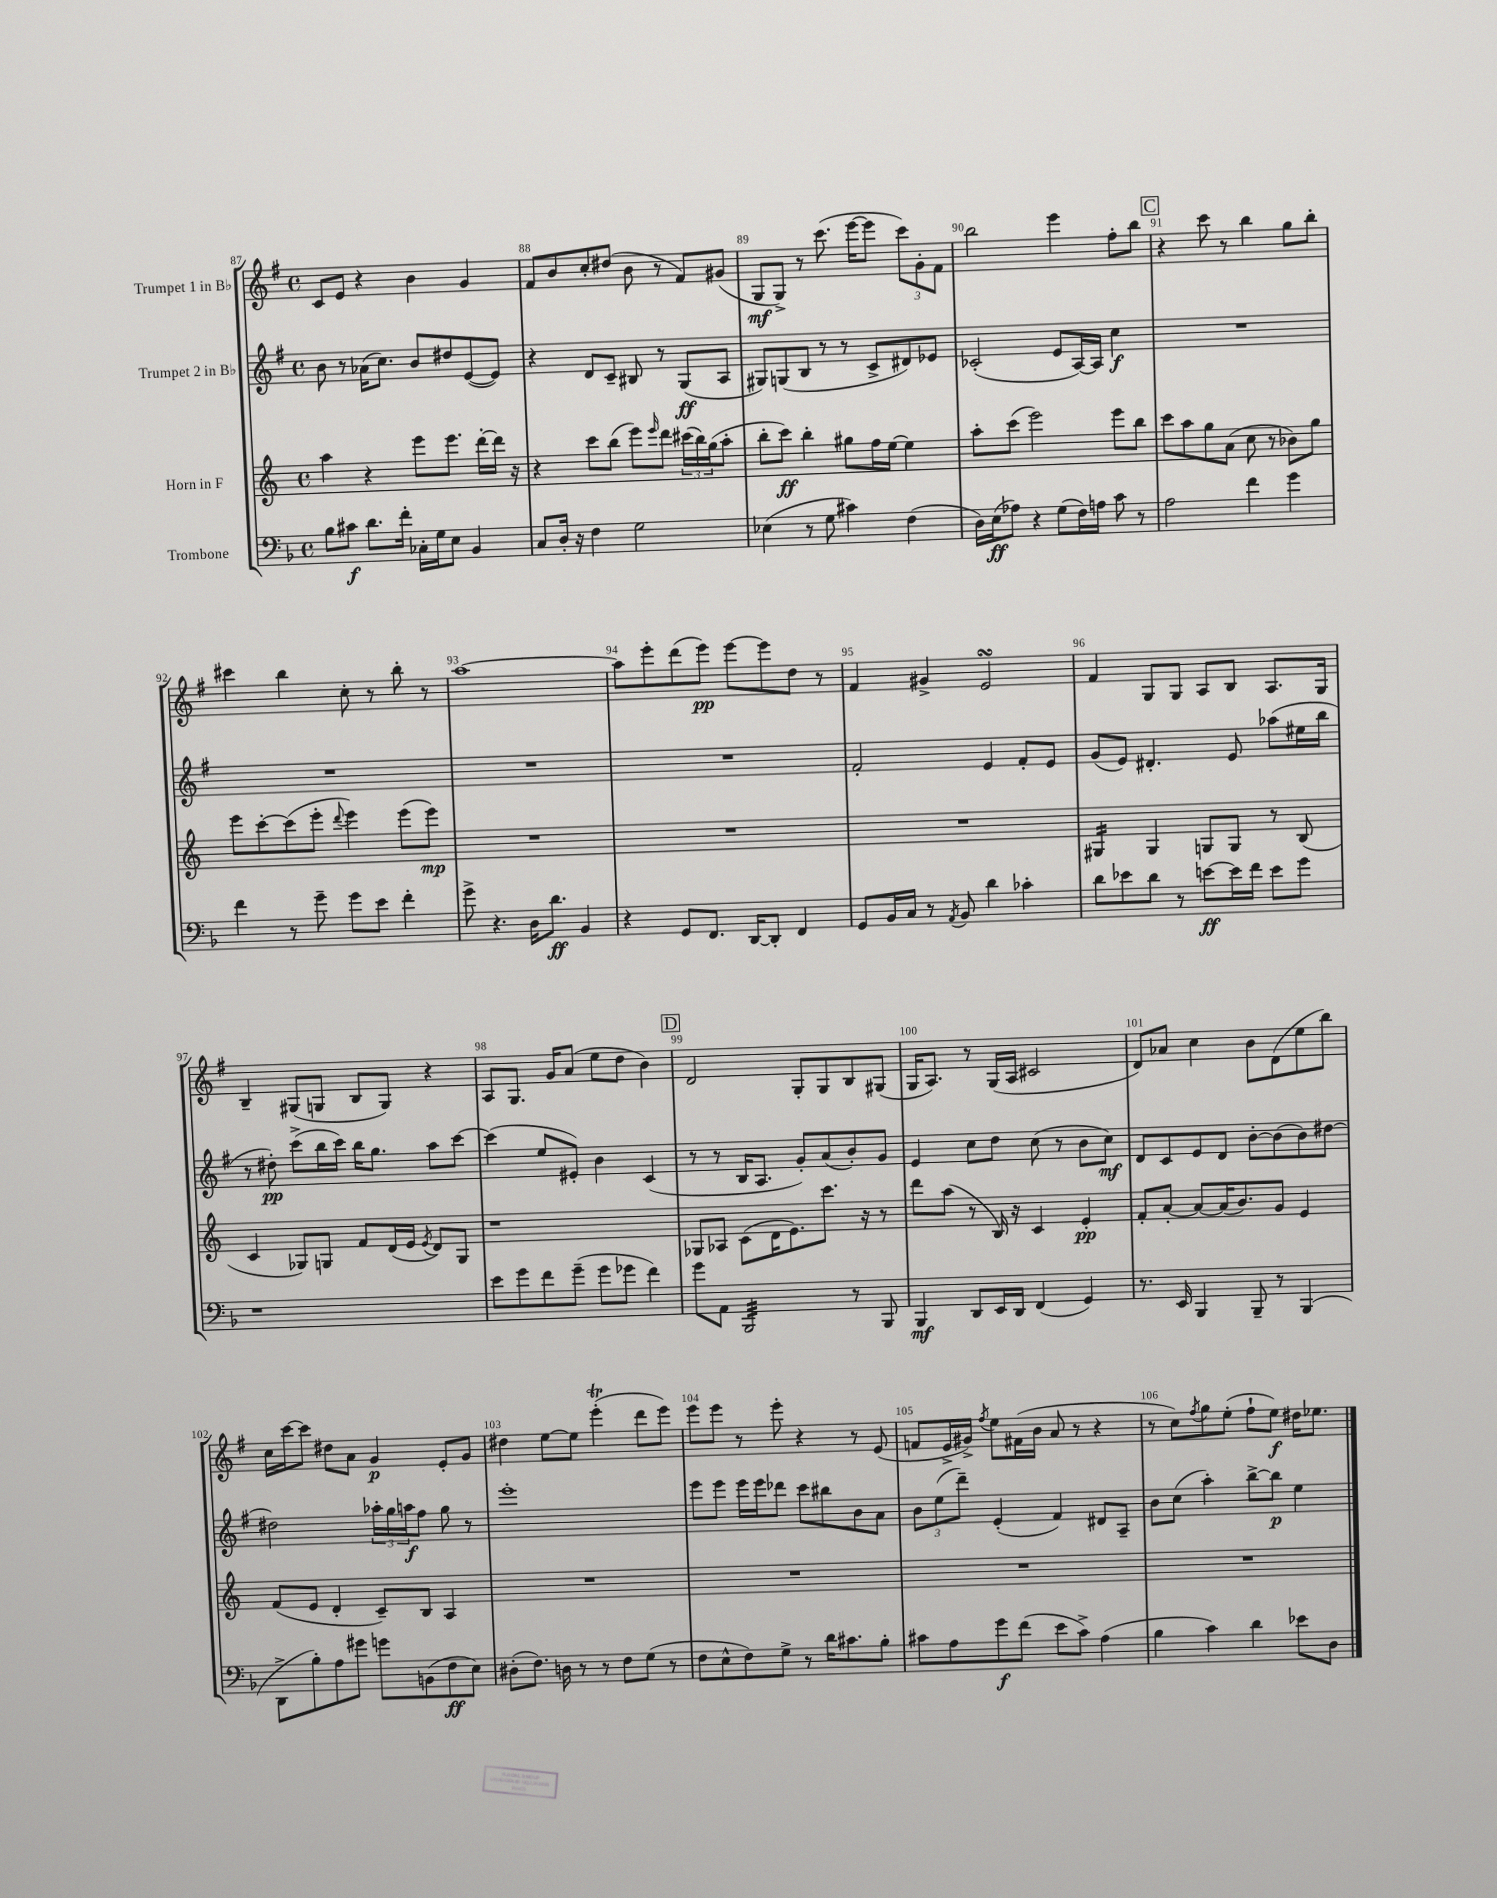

**kern	**kern	**kern	**kern
*staff4	*staff3	*staff2	*staff1
*clefF4	*clefG2	*clefG2	*clefG2
*k[b-]	*k[]	*k[f#]	*k[f#]
*M4/4	*M4/4	*M4/4	*M4/4
*met(c)	*met(c)	*met(c)	*met(c)
8B-\L	4aa\	8b\	8c/L
8c#\J	.	8r	8e/J
8.d\L	4r	(16a-\LK	4r
.	.	8.cc\J)	.
16f'\Jk	.	.	.
16C-'\LL	8eee\L	8b/L	4b\
16G\J	.	.	.
8E\J	8.eee\J	8dd#/	.
4BB-/	.	([8e/	4g/
.	[16ddd'\LL	.	.
.	16ddd\]JJ	8e/]J)	.
.	16r	.	.
=	=	=	=
8C/L	4r	4r	8f#/L
16D'/Jk	.	.	8b/
16r	.	.	.
4F\	8ccc\L	8d/L	8cc'/
.	(8bb\J	8c~/J	(8dd#/J
2G\	8eee\L)	8B#/	8b\
.	16qqeee/	.	.
.	8ddd\J	8r	8r
.	(24ccc#\LL	(8G/L	8f#/L)
.	24bb\)	.	.
.	(24gg\J	.	.
.	8aa'\J	8A/J	(8g#/J
=	=	=	=
(4E-\	8bb'\L	8G#/L)	8G/L
.	8ccc\J)	(8G/	8G^/J)
8r	4bb'\	8B/J	8r
8G\	.	8r	(8.ccc\
4c#\)	8gg#\L	8r	.
.	.	.	[16eee\LK
.	16ff\L	8c^/L	8eee\]J
.	[16ee\JJ	.	.
(4F\	4ee\]	8d#/)	12ccc\L)
.	.	.	12g'\
.	.	8e-/J	.
.	.	.	12f#\J
=	=	=	=
16D\LL)	8aa'\L	(2c-'/	2bb\
(16E\J	.	.	.
8A-\J)	(8ccc\J	.	.
4r	2eee\)	.	.
(8G\L	.	8e/L	4eee\
16F\L)	.	[16A/L)	.
16A\JJ	.	16A/]JJ	.
8c\	8eee\L	4cc\	8ff#'\L
8r	8bb\J	.	8bb\J
=	=	=	=
2A\	8ccc\L	1r	4r
.	8aa\	.	.
.	8gg\	.	8ccc\
.	(8a\J	.	8r
4f\	8cc\	.	4bb\
.	8r	.	.
4g\	8b-\L)	.	8gg\L
.	8gg\J	.	8bb'\J
=	=	=	=
4f\	8eee\L	1r	4ccc#\
.	[8ccc'\	.	.
8r	(8ccc\]	.	4bb\
8g~\	8eee'\J	.	.
.	8qqddd/	.	.
8g\L	4eee\)	.	8cc'\
8e\J	.	.	8r
4f'\	(8eee\L	.	8bb'\
.	8eee\J)	.	8r
=	=	=	=
8g^\	1r	1r	[1aa
4.r	.	.	.
16D\LK	.	.	.
8.d\J	.	.	.
4BB-/	.	.	.
=	=	=	=
4r	1r	1r	8aa\]L
.	.	.	8eee'\
8GG/L	.	.	(8ddd\
8.FF/J	.	.	8eee\J)
.	.	.	[8eee\L
[16DD/LK	.	.	.
8DD'/]J	.	.	8eee\]
4FF/	.	.	8dd\J
.	.	.	8r
=	=	=	=
8GG/L	1r	2f#'/	4f#/
16BB-/L	.	.	.
16C/JJ	.	.	.
8r	.	.	4g#^/
8qAA/	.	.	.
8BB-/	.	.	.
4d\	.	4e/	2e/
4c-'\	.	8f#'/L	.
.	.	8e/J	.
=	=	=	=
8d\L	4G#/	(8g/L	4f#/
8e-\	.	8e/J)	.
8d\J	4G#/	4.d#'/	8G/L
8r	.	.	8G/J
[8e\L	8G/L	.	8A/L
16e\]L	8G/J	8e/	8B/J
16f\JJ	.	.	.
8e\L	8r	(8aa-\L	8.A/L
8g\J	(8B/	16ee#\L	.
.	.	16bb\JJ	16G/Jk
=	=	=	=
1r	4c/	8r	4B~/
.	.	8dd#'\)	.
.	8G-/L)	(8ccc^\L	(8G#/L
.	8G/J	16bb\L	8G/J
.	.	16ccc\JJ)	.
.	8f/L	16bb\LK	8B/L
.	.	8.gg\J	.
.	(16d/L	.	8G/J)
.	16e/JJ	.	.
.	8qe/	.	.
.	8d/L)	8aa\L	4r
.	8G/J	[8ccc\J	.
=	=	=	=
8e\L	1r	(4ccc\]	8A/L
8g\	.	.	8.G/J
8f\	.	8ee/L	.
.	.	.	16g/LK
(8g~\J	.	8e#'/J)	(8a/J
8g\L	.	4b\	8ee\L
8g-\J	.	.	8dd\J
4f\)	.	(4c/	4b\)
=	=	=	=
8g\L	8G-/L	8r	2d/
8AA\J	8A-/J	8r	.
2BBB-/	(8c\L	16B/LK	.
.	.	8.A/J	.
.	16d\K	.	.
.	8.e\)	.	.
.	.	8g'/L)	8G'/L
.	8.ccc\J	(8a/	8G/
8r	.	8b'/)	8B/
.	16r	.	.
8BBB-/	8r	8g/J	(8G#/J
=	=	=	=
4BBB-/	8ddd\L	4e/	16G/LK
.	.	.	8.A/J)
.	(8aa\J	.	.
8DD/L	8r	8cc\L	8r
16EE/L	16B/)	8dd\J	(16G/LL
16DD/JJ	16r	.	16A/JJ
(4FF/	4c/	(8cc\	2c#/
.	.	8r	.
4GG/)	4e'/	8b\L	.
.	.	8cc\J)	.
=	=	=	=
8.r	8f'/L	8d/L	8d/L)
.	[8a'/J	8c/	8a-/J
16EE/	.	.	.
4BBB-/	8a/_L	8e/	4cc\
.	(16a/]K	8d/J	.
.	8.b/)	.	.
8BBB-~/	.	[8b'\L	8b\L
8r	8g/J	(8b\]	(8d\
(4BBB-/	4e/	8b\)	8ee\
.	.	[8dd#\J	8bb\J)
=	=	=	=
8DD^\L	(8f/L	2dd#\]	16cc\LL
.	.	.	[16ccc\J
8B-'\)	8e/J	.	8ccc\]J
8A\	4d'/	.	8dd#\L
8g#\J	.	.	8a\J
8g\L	8c~/L)	24aa-'\LL	4g/
.	.	24gg\	.
.	.	24aa\J	.
(8BB\	8B/J	8ff#\J	.
8F\	4A/	8gg\	8e'/L
8E\J)	.	8r	8g/J
=	=	=	=
(8D#'\L	1r	1eee'	4dd#\
8.F\J)	.	.	.
.	.	.	[8ee\L
16D\	.	.	.
8r	.	.	8ee\]J
8r	.	.	(4eee'\
8F\L	.	.	.
(8G\J	.	.	8ddd\L
8r	.	.	8eee\J)
=	=	=	=
8F\L	1r	8eee\L	8eee\L
8E^^\	.	8eee\J	8eee\J
8F\)	.	16eee\LL	8r
.	.	16eee\J	.
8G^\J	.	8ddd-\J	8eee'\
8r	.	8ccc\L	4r
16d\LK	.	8bb#\	.
8.c#\	.	.	.
.	.	8b\	8r
8B-'\J	.	8a\J	(8e/
=	=	=	=
8c#\L	1r	12b\L	8f/L
.	.	(12ee\	.
8A\	.	.	16e^/L
.	.	12ddd~\J)	.
.	.	.	16g#^/JJ)
.	.	.	8qff#/
8g\	.	(4e'/	8ee\L
(8f\J	.	.	(16f#\L
.	.	.	16b\JJ
8e\L	.	4f#/)	8a/
8c#^\J)	.	.	8r
(4A\	.	8d#/L	4r
.	.	8A~/J	.
=	=	=	=
4B-\	1r	8b\L	8r
.	.	(8cc\J	8cc\L)
.	.	.	8qff#/
4c\)	.	4aa'\)	8gg\
.	.	.	(8ee'\J
4d\	.	[8bb^\L	8ff#`\L
.	.	8bb\]J	8ee\J)
8e-\L	.	4ee\	16dd#\LK
.	.	.	8.ee-\J
8D\J	.	.	.
==	==	==	==
*-	*-	*-	*-
